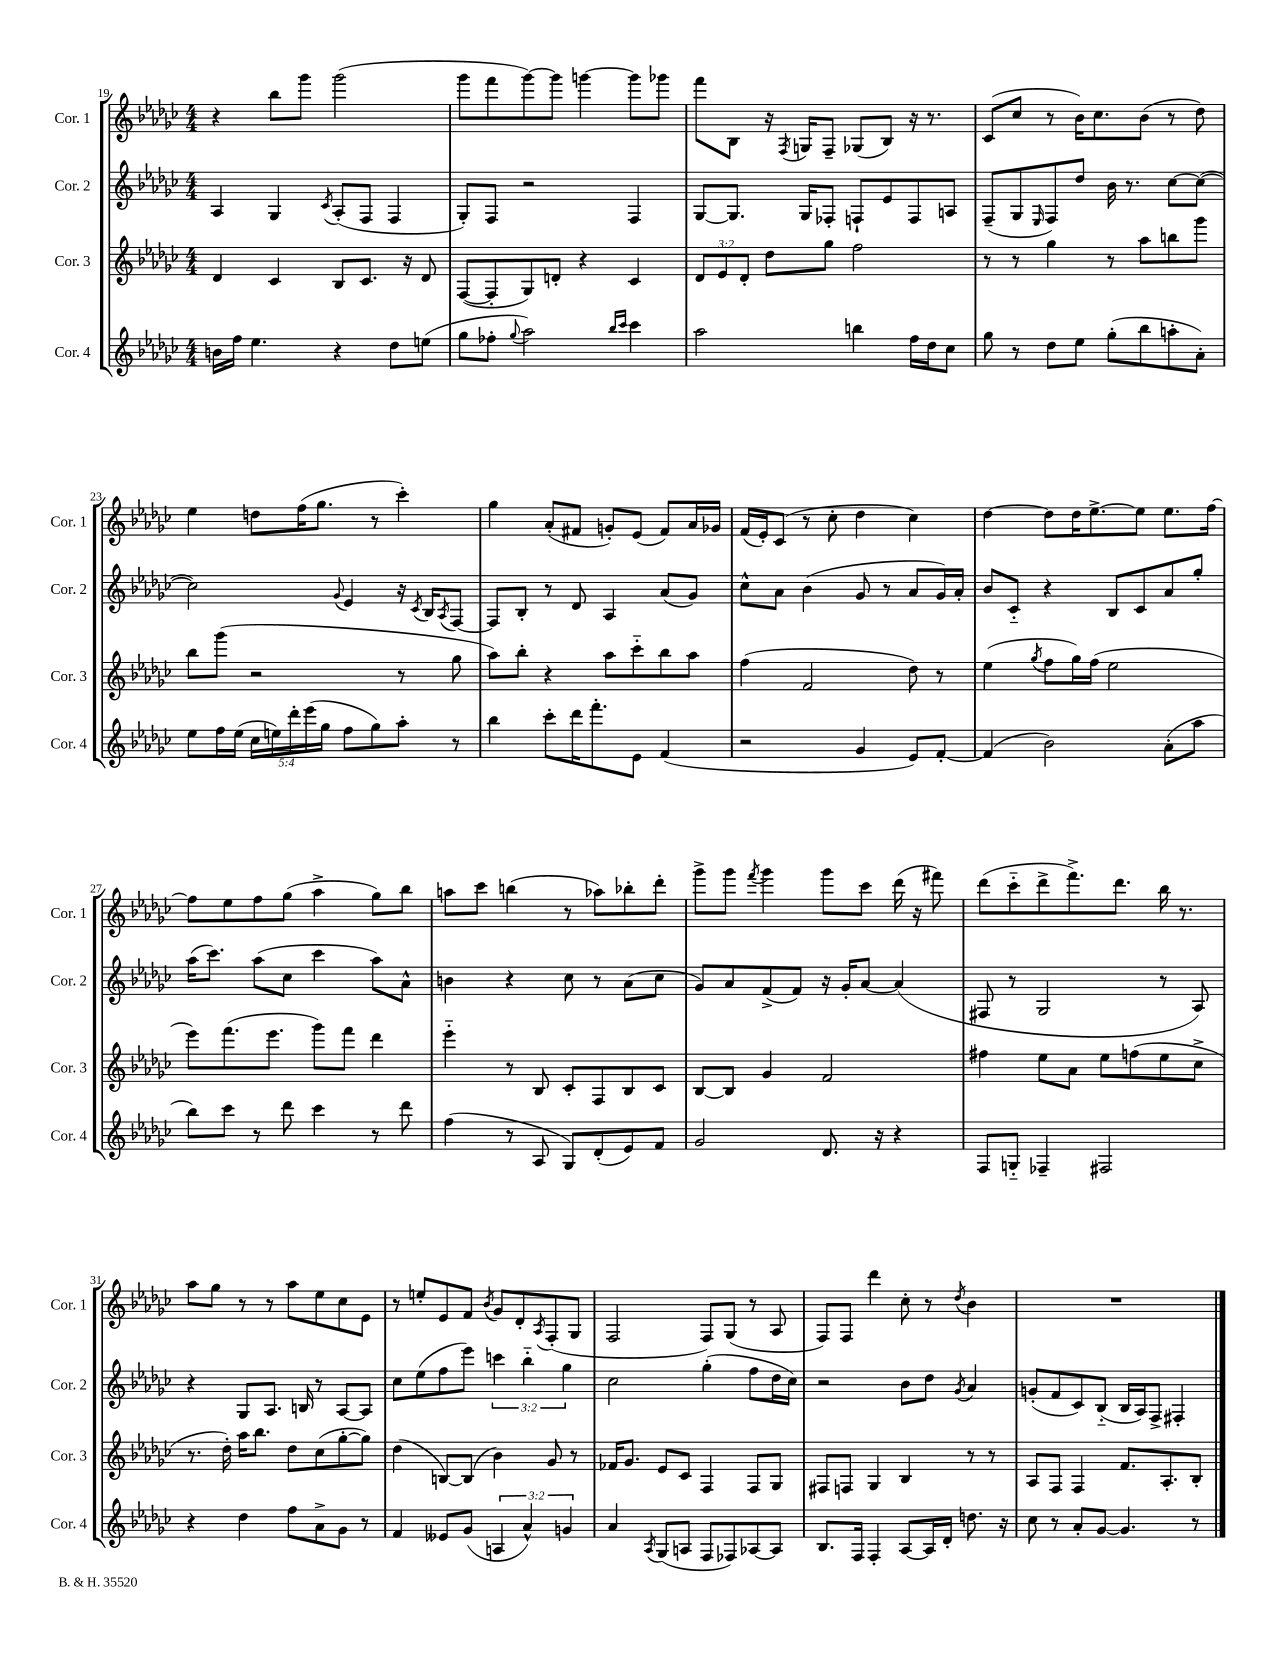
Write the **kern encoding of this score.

**kern	**kern	**kern	**kern
*staff4	*staff3	*staff2	*staff1
*clefG2	*clefG2	*clefG2	*clefG2
*k[b-e-a-d-g-c-]	*k[b-e-a-d-g-c-]	*k[b-e-a-d-g-c-]	*k[b-e-a-d-g-c-]
*M4/4	*M4/4	*M4/4	*M4/4
16b	4d-	4A-	4r
16ff	.	.	.
4.ee-	.	.	.
.	4c-	4G-	8bb-
.	.	.	8ggg-
.	.	8qc-	.
4r	8B-	(8A-'	(2ggg-
.	8.c-	8F	.
8dd-	.	4F	.
.	16r	.	.
(8ee	8d-	.	.
=	=	=	=
8gg-	([8F	8G-')	8ggg-
8ff-'	8F']	8F	8fff
8qqgg-	.	.	.
2aa-)	8G-)	2r	[8ggg-)
.	8d'	.	8ggg-]
.	4r	.	[4ggg
16qqbb-	.	.	.
16qqccc-	.	.	.
4ccc-	4c-	4F	8ggg]
.	.	.	8ggg-
=	=	=	=
2aa-	12d-	[8G-	8fff
.	12e-	.	.
.	.	8.G-]	8B-
.	12d-'	.	.
.	8dd-	.	16r
.	.	.	8qF
.	.	16G-	16G
.	8gg-	8F-'	8F~
4bb	2ff	8F`	(8G-
.	.	8e-	8B-)
16ff	.	8F	16r
16dd-	.	.	8.r
8cc-	.	8A	.
=	=	=	=
8gg-	8r	(8F~	(8c-
8r	8r	8G-	8cc-
.	.	16qqE-	.
8dd-	4gg-	8F)	8r
8ee-	.	8dd-	16b-)
.	.	.	8.cc-
(8gg-'	8r	16b-	.
.	.	8.r	.
8bb-	8aa-	.	(8b-
8aa'	8bb	[8cc-	8r
8a-')	8ggg-	(8cc-_	8dd-)
=	=	=	=
8ee-	8bb-	2cc-])	4ee-
16ff	(8ggg-	.	.
(16ee-	.	.	.
20cc-	2r	.	8dd
20ee)	.	.	.
20ddd-'	.	.	.
.	.	.	(16ff
(20eee-	.	.	.
.	.	.	8.gg-
20gg-	.	.	.
.	.	8qqg-	.
8ff	.	4e-	.
8gg-)	.	.	8r
8aa-'	8r	16r	4ccc-')
.	.	8qc-	.
.	.	16B-	.
.	.	8qA-	.
8r	8gg-	[8F	.
=	=	=	=
4bb-	8aa-)	8F]	4gg-
.	8bb-'	8B-'	.
8ccc-'	4r	8r	(8a-'
16ddd-	.	8d-	8f#
8.fff'	.	.	.
.	8aa-	4A-	8g')
8e-	8ccc-'~	.	(8e-
(4f	8bb-	(8a-	8f#)
.	8aa-	8g-)	16a-
.	.	.	16g-
=	=	=	=
2r	(4ff	8cc-^^	(16f
.	.	.	16e-')
.	.	8a-	(8c-
.	2f	(4b-	8r
.	.	.	8cc-'
4g-	.	8g-	4dd-
.	.	8r	.
8e-)	8dd-)	8a-	4cc-)
[8f'	8r	16g-)	.
.	.	16a-'	.
=	=	=	=
(4f]	(4ee-	8b-	[4dd-
.	.	8c-'~	.
.	8qgg-	.	.
2b-)	8ff	4r	8dd-]
.	16gg-)	.	16dd-
.	(16ff	.	[8.ee-^
.	2ee-	8B-	.
.	.	8c-	8ee-]
(8a-'	.	8a-	8.ee-
8aa-	.	8gg-'	.
.	.	.	[16ff
=	=	=	=
8bb-)	8eee-)	(16aa-	8ff]
.	.	8.ccc-)	.
8ccc-	(8.fff	.	8ee-
8r	.	(8aa-	8ff
.	8.eee-	.	.
8ddd-	.	8cc-	(8gg-
4ccc-	8ggg-)	4ccc-	4aa-^
.	8fff	.	.
8r	4ddd-	8aa-)	8gg-)
8ddd-	.	8a-^^	8bb-
=	=	=	=
(4ff	4eee-'~	4b	8aa
.	.	.	8ccc-
8r	8r	4r	(4bb
8A-	8B-	.	.
8G-)	8c-'	8cc-	8r
(8d-'	8F	8r	8aa-)
8e-)	8B-	(8a-	8bb-'
8f	8c-	8cc-	8ddd-'
=	=	=	=
2g-	[8B-	8g-)	8ggg-^
.	8B-]	8a-	8ggg-
.	.	.	8qfff
.	4g-	(8f^	4ggg-
.	.	8f)	.
8.d-	2f	16r	8ggg-
.	.	16g-'	.
.	.	[8a-	8ccc-
16r	.	.	.
4r	.	(4a-]	(16ddd-
.	.	.	16r
.	.	.	8fff#)
=	=	=	=
8F	4ff#	8F#	(8ddd-
8G'~	.	8r	8ccc-'~
4F-~	8ee-	2G-	8ddd-^
.	8a-	.	8.fff^)
2F#	8ee-	.	.
.	.	.	8.ddd-
.	(8ff	.	.
.	8ee-	8r	16bb-
.	.	.	8.r
.	8cc-^	8A-)	.
=	=	=	=
4r	8.r	4r	8aa-
.	.	.	8gg-
.	16dd-')	.	.
4dd-	16aa-	8G-	8r
.	8.bb-	.	.
.	.	8.A-	8r
8ff	8dd-	.	8aa-
.	.	16B	.
8a-^	(8cc-	8r	8ee-
8g-	[8gg-'	[8A-	8cc-
8r	8gg-])	8A-]	8e-
=	=	=	=
4f	(4dd-	8cc-	8r
.	.	(8ee-	8ee'
8e--	[8B)	8ff	8e-
(8g-	(8B]	8eee-)	8f
.	.	.	8qb-
6A	4b-)	6ccc	8g-
.	.	.	8d-'
6a-^^)	.	6bb-'~	.
.	.	.	8qA-
.	8g-	.	(8F'
6g	.	6gg-	.
.	8r	.	8G-
=	=	=	=
4a-	16f-	2cc-	2F
.	8.g-	.	.
8qA-	.	.	.
(8G-	8e-	.	.
8A	8c-	.	.
8F	4F	(4gg-'	8F)
8F-)	.	.	(8G-
[8A-	8F	8ff	8r
8A-]	8G-	16dd-	8A-
.	.	16cc-)	.
=	=	=	=
8.B-	8F#	2r	8F)
.	8F	.	8F
16F	.	.	.
4F'	4G-	.	4ddd-
[8A-	4B-	8b-	8cc-'
16A-]	.	8dd-	8r
16d-'	.	.	.
.	.	8qg-	8qdd-
8.dd	8r	4a-	4b-
.	8r	.	.
16r	.	.	.
=	=	=	=
8cc-	8A-	(8g'	1r
8r	8F	8f	.
8a-'	4F	8c-)	.
[8g-	.	(8B-'~	.
4.g-]	8.f	16B-	.
.	.	16A-)	.
.	.	8F^	.
.	8.A-'	.	.
.	.	4F#'	.
8r	8B-'	.	.
==	==	==	==
*-	*-	*-	*-
